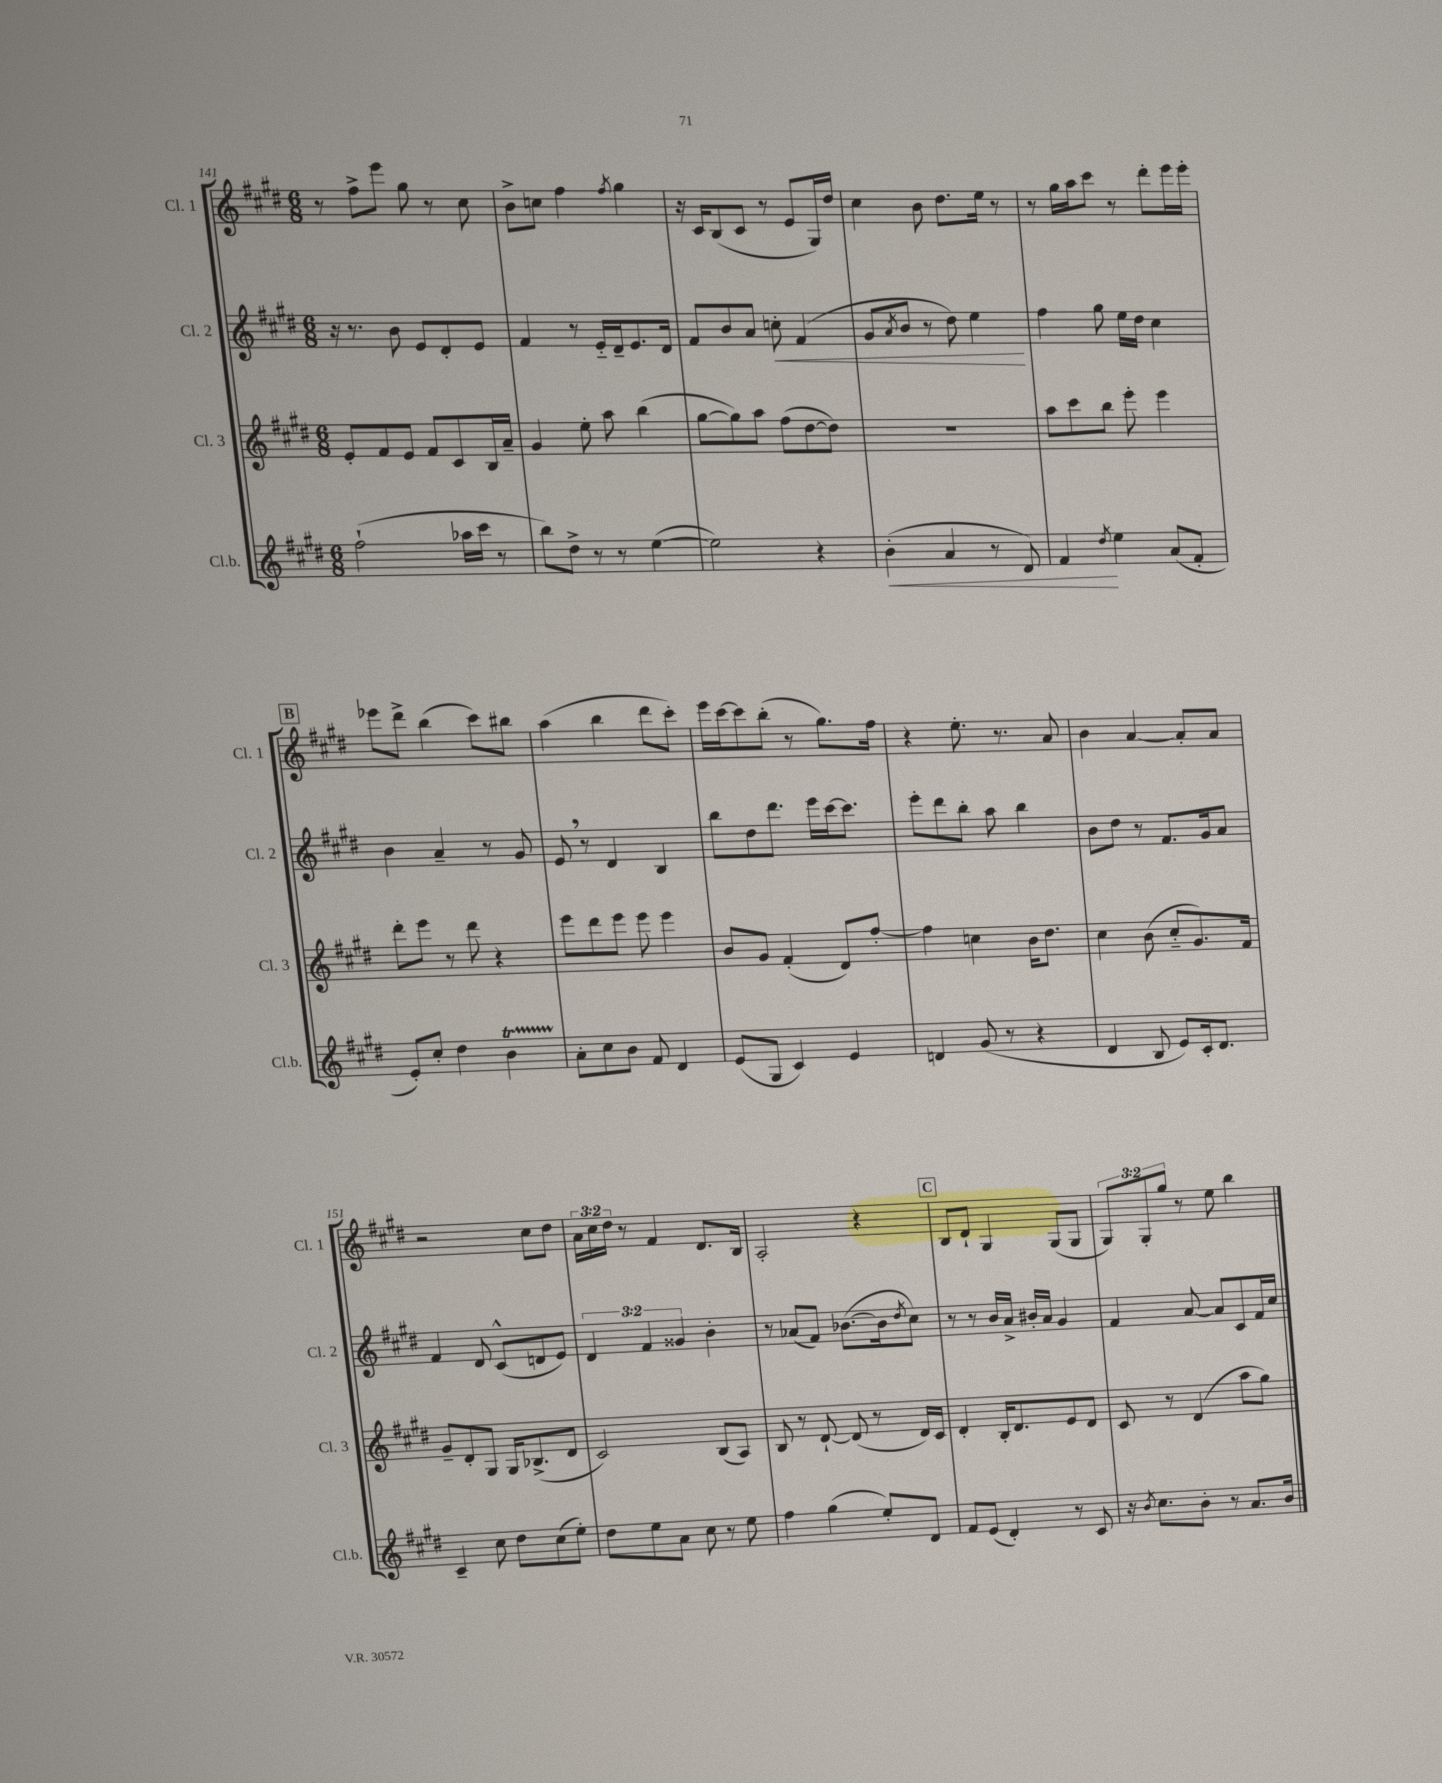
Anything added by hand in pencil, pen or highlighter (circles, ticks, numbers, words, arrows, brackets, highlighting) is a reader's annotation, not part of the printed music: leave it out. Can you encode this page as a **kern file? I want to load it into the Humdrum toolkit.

**kern	**kern	**kern	**kern
*staff4	*staff3	*staff2	*staff1
*clefG2	*clefG2	*clefG2	*clefG2
*k[f#c#g#d#]	*k[f#c#g#d#]	*k[f#c#g#d#]	*k[f#c#g#d#]
*M6/8	*M6/8	*M6/8	*M6/8
(2ff#`	8e'	16r	8r
.	.	8.r	.
.	8f#	.	8ff#^
.	8e	8b	8eee
.	8f#	8e	8gg#
16aa-	8c#	8d#'	8r
16ccc#	.	.	.
8r	16B	8e	8cc#
.	16a~	.	.
=	=	=	=
8bb)	4g#	4f#	8b^
8dd#^	.	.	8cc
8r	8ee'	8r	4ff#
8r	8aa	16e'~	.
.	.	16d#~	.
.	.	.	8qff#
([4ee	(4bb	8.e	4gg#
.	.	16d#	.
=	=	=	=
2ee])	[8gg#	8f#	16r
.	.	.	16c#
.	8gg#])	8b	(8B
.	8aa	8a	8c#
.	(8ff#	8cc'	8r
4r	[8dd#	(4f#	8e
.	8dd#])	.	16G#)
.	.	.	16dd#
=	=	=	=
(4b'	2.r	8g#	4cc#
.	.	8qa	.
.	.	8b	.
4a	.	8r	8b
.	.	8dd#)	8.dd#
8r	.	4ee	.
.	.	.	16ee
8d#)	.	.	8r
=	=	=	=
4f#	8aa	4ff#	8r
.	8ccc#	.	16gg#
.	.	.	16aa
8qdd#	.	.	.
4ee	8bb	8gg#	8ccc#
.	8eee'	16ee	8r
.	.	16dd#	.
(8a	4eee	4cc#	8ddd#'
8f#'	.	.	16eee
.	.	.	16eee'
=	=	=	=
8e')	8ddd#'	4b	8eee-
8cc#'	8eee	.	8ddd#^
4dd#	8r	4a~	(4bb
.	8ddd#	.	.
4b	4r	8r	8ccc#)
.	.	8g#	8bb#
=	=	=	=
8a'	8eee	8e	(4aa
8cc#	8ddd#	8r	.
8b	8eee	4d#	4bb
8f#	8eee	.	.
4d#	4eee	4B	8ddd#
.	.	.	8ccc#')
=	=	=	=
(8e	8b	8bb	16eee
.	.	.	[16ccc#
8G#	8g#	8dd#	8ccc#]
4c#)	(4f#'	8.ddd#	(8bb'
.	.	.	8r
.	.	16eee	.
4e	8d#)	[16ccc#	8.gg#)
.	.	8.ccc#]	.
.	[8ff#'	.	.
.	.	.	16ff#
=	=	=	=
4d	4ff#]	8eee'	4r
.	.	8ddd#	.
(8g#	4cc	8bb'	8.ee'
8r	.	8aa	.
.	.	.	8.r
4r	16b	4bb	.
.	8.dd#	.	.
.	.	.	8a
=	=	=	=
4d#	4cc#	8b	4b
.	.	8dd#	.
8B	(8b	8r	[4a
8e)	8cc#'~	8.f#	.
16c#'	8.g#)	.	8a']
8.d#	.	16g#	.
.	.	8a	8a
.	16f#	.	.
=	=	=	=
4c#~	8g#~	4f#	2r
.	8d#'	.	.
8cc#	8G#	8d#	.
8dd#	16G#	(8c#^^	.
.	(8.B-^	.	.
(8cc#	.	8d	8cc#
8ee')	8d#	8e)	8dd#
=	=	=	=
8dd#	2c#)	6d#	24a
.	.	.	24cc#
.	.	.	24dd#
8ee	.	.	8r
.	.	6f#	.
8a	.	.	4f#
.	.	6g##	.
8cc#	.	.	.
8r	(8B	4b'	8.d#
8ee	8A)	.	.
.	.	.	16B
=	=	=	=
4ff#	8B	8r	2A'
.	8r	(8a-	.
(4gg#	[8d#`	8f#)	.
.	(8d#]	([8.b-	.
8ee')	8r	.	4r
.	.	16b-]	.
.	.	8qdd#	.
8d#	16d#)	8cc#)	.
.	16c#	.	.
=	=	=	=
8f#	4d#'	8r	8B
(8e	.	8r	8d#`
4d#')	16B'	16b	4G#
.	8.d#	16a^	.
.	.	16b#'	.
.	.	16a	.
8r	8e	4g#	(8G#
8c#	8d#	.	8G#
=	=	=	=
16r	8c#	4f#	12G#)
8qb	.	.	.
8.cc#	.	.	.
.	.	.	12G#'
.	8r	.	.
.	.	.	12gg#
8b'	(4d#	[8a	8r
8r	.	8a]	8ee
8.a	8aa	8c#	4bb
.	8gg#)	16f#	.
16b	.	16cc#	.
==	==	==	==
*-	*-	*-	*-
